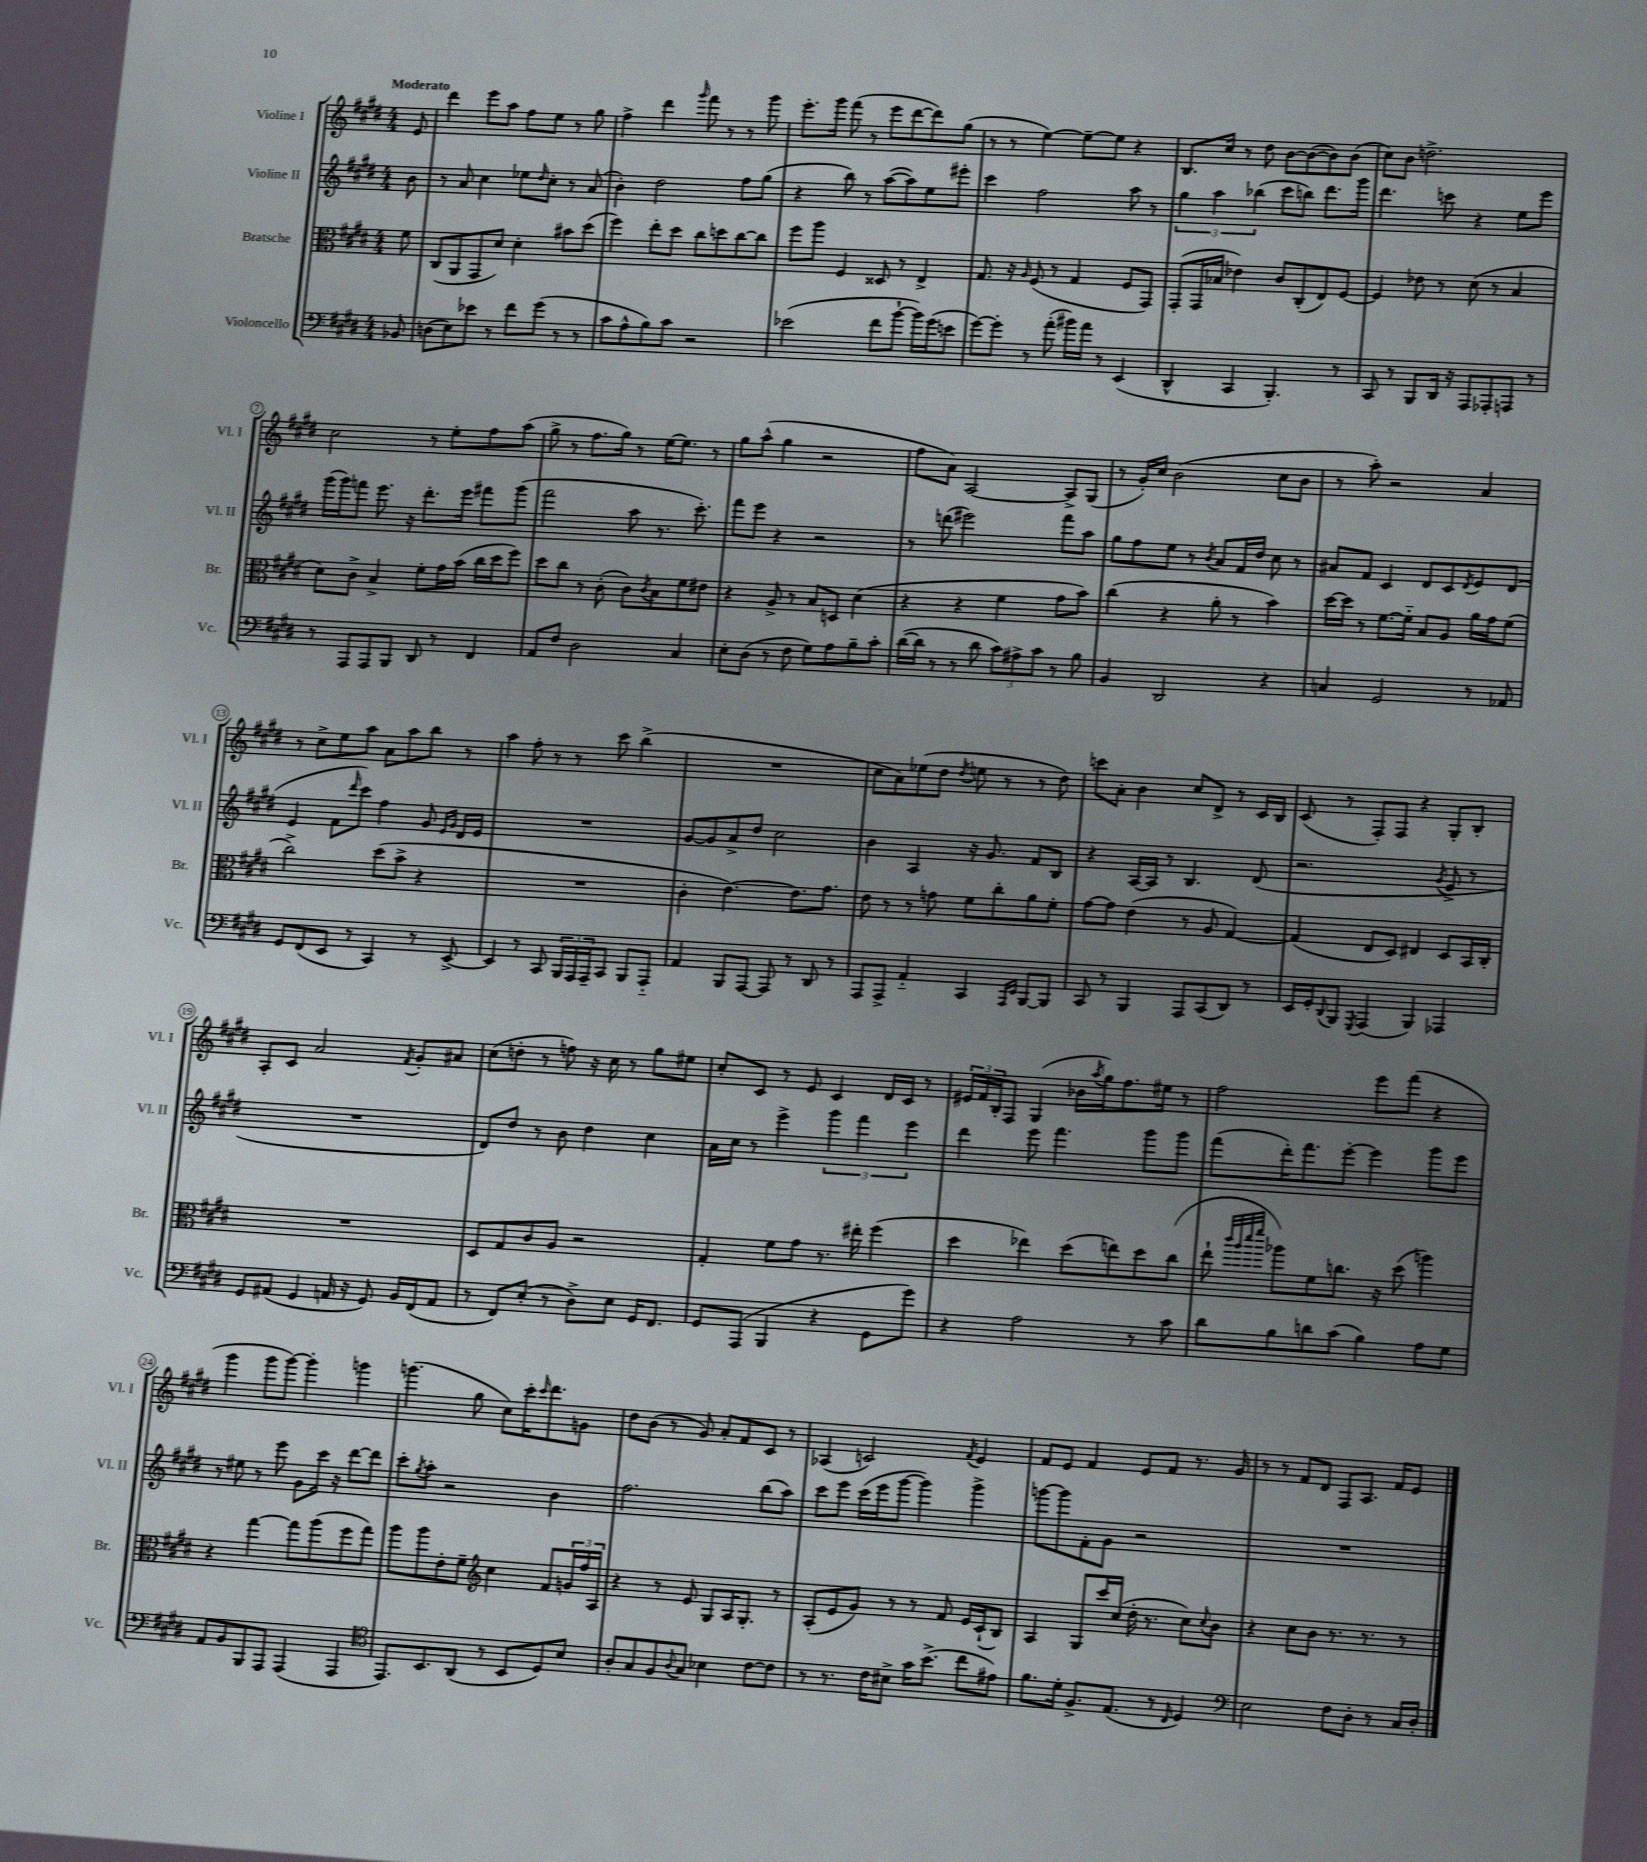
<<
\new StaffGroup <<
\new Staff = "s0" \with { instrumentName = "Violine I" shortInstrumentName = "Vl. I" } {
    \clef treble \key e \major \numericTimeSignature \time 4/4 \partial 8 \tempo "Moderato"
    e'8 |
    dis'''4 e'''8 a''8 fis''8 e''8 r8 gis''8 |
    fis''4-> dis'''4 \grace { gis'''16 } fis'''8 r8 r8 gis'''8 |
    e'''8.-. gis'''16 fis'''8( r8 e'''8 dis'''8~ dis'''8) gis''8( |
    r8 r8 e''4~) e''8~-- e''8 r4 |
    b8. cis''16 r8 dis''8 b'8~ b'8~( b'8) b'8( |
    cis''8) b'8 d''2.-> |
    cis''2 r8 e''8-. fis''8 a''8( |
    gis''8-> r8 fis''8. gis''16) r8 e''16~ e''8. r8 |
    gis''8 a''8-^( gis''4 r2 |
    fis''8 a'8) a2~ a8-> gis8( |
    r8 gis'16-.) cis''16 b'2( cis''8 b'8 |
    r8 a''8-.) r2 a'4 |
    r8 cis''8-> e''8 a''8 a'8 a''8 b''8 r8 |
    a''4 fis''8-. r8 r8 cis'''8 b''4->( |
    R1 |
    cis''8 a'8) ees''8( dis''8 \acciaccatura { dis''8 } e''8 r8 r8 dis''8) |
    c'''8 a'8-. b'4 cis''8 dis'8-> r8 cis'16 b16 |
    cis'8( r8 fis8-.) fis8 r4 gis8-. b8-. |
    a8-. cis'8 a'2 \acciaccatura { fis'8 } gis'8-. ais'8 |
    cis''8( d''8-. r8 f''8) r16 cis''16 r8 gis''8 eis''8 |
    cis''8-. cis'8 r8 e'8 cis'4 dis'16 cis'16 r8 |
    \tuplet 3/2 { eis'16 fis'16 b16-. } fis8 gis4( bes'16 \acciaccatura { a''8 } gis''16) fis''8. eis''16 r8 |
    fis''2 e'''8 fis'''8( r4 |
    gis'''4 gis'''8 gis'''8~) gis'''4-. g'''4 |
    g'''4.( gis''8 cis''8) cis'''16-. \grace { cis'''16 } dis'''8. g'8 |
    dis''8 b'8( r8 gis'8) a'8-. fis'8 cis'8 r8 |
    aes4( c'2) \acciaccatura { fis'8 } e'4 |
    fis'8 e'8 fis'4 e'8 fis'8 r8. gis'16 |
    r8 r8 fis'8 dis'8 fis8 a8. fis'16 e'8 \bar "|." |
}
\new Staff = "s1" \with { instrumentName = "Violine II" shortInstrumentName = "Vl. II" } {
    \clef treble \key e \major \numericTimeSignature \time 4/4 \partial 8
    b'8 |
    r8 a'8 cis''4 ees''8 \grace { dis''16 } cis''8-. r8 a'8( |
    b'4-.) dis''2 fis''8 gis''8( |
    r4 b''8) r8 a''8~( a''8) e''8 eis'''8-. |
    cis'''4 fis''2 a''8 r8 |
    \tuplet 3/2 { gis''4 a''4 bes''4( } cis'''8 b''8) dis'''8. gis'''16 |
    dis'''4. c'''8 r4 e''8 e'''8 |
    gis'''16( gis'''16) f'''8 e'''8. r16 dis'''8.-. e'''16 fis'''8 gis'''8( |
    fis'''2 a''8 r8. cis'''8.-.) |
    fis'''8 e'''8 r4 r2 |
    r8 d'''8( eis'''2) fis'''8 a''8 |
    gis''8 fis''8 e''8 r8 \acciaccatura { b'8 } a'8 fis'16 dis''16 cis''8 r8 |
    ais'8 fis'8 cis'4 dis'8 cis'8 \acciaccatura { dis'8 } e'8 dis'8( |
    e'4 fis'8 \grace { dis'''16 } cis'''8) fis''4 gis'8 \grace { e'16 gis'16 } dis'16 e'16 |
    R1 |
    gis'8~ gis'8 a'8-> dis''8 cis''2 |
    b'4 a4 r16 gis'8. fis'8 b8 |
    r4 a16~ a16 r8 b4. dis'8( |
    r2. \acciaccatura { gis'8 } e'8-> r8 |
    R1 |
    dis'8) dis''8 r8 b'8 dis''4 cis''4 |
    a'16 cis''16 r8 e'''4-> \tuplet 3/2 { gis'''4 fis'''4 e'''4 } |
    dis'''4 e'''8 fis'''4. gis'''8 gis'''8 |
    fis'''8( dis'''16-.) fis'''8. e'''8~-. e'''4 gis'''8 e'''8 |
    r8 eis''8 r8 e'''8 gis'8 cis'''16 r16 dis'''8~ dis'''8 |
    cis'''8-. \acciaccatura { gis''8 } a''8-. r2 b'4 |
    fis''2. b''8( a''8) |
    cis'''8 e'''8 cis'''16( e'''16 gis'''8~ gis'''4) gis'''4-> |
    g'''8~ g'''8 fis'8-. gis'8 r2 |
    R1 \bar "|." |
}
\new Staff = "s2" \with { instrumentName = "Bratsche" shortInstrumentName = "Br." } {
    \clef alto \key e \major \numericTimeSignature \time 4/4 \partial 8
    fis'8 |
    cis8( a,8 gis,8 dis'8) dis'4-. bis'8 dis''8( |
    fis''4) e''8-. dis''8 cis''8 d''8 cis''8~ cis''8 |
    fis''8 a''8 fis4 disis8 r8 e4-> |
    gis8. r16 \grace { a16 } fis8( r8 gis4 fis8 gis,8) |
    gis,8-.( gis,16 bes16 ees'4) cis'8 cis8-.( e8) fis8~ |
    fis4 ees'8 r8 dis'8( r8 b4 |
    dis'8) cis'8-> b4-> fis'8-. gis'16 b'16( cis''16 dis''16 fis''8) |
    dis''8 cis''8 r8 cis'8-.( cis'8) \acciaccatura { cis'8 } b8 fis'8 eis'8 |
    r4 a8-> r8 b8 d8 dis'4( |
    r4 r4 fis'4 gis'8 b'8) |
    cis''4( r4 a'8-. r8 b'4) |
    dis''16~ dis''16 r8 fis'8.~ fis'16-_ b8 a8 a'16 gis'16 fis'8( |
    cis''2->) dis''8( b'8-> r4 |
    R1 |
    cis'4-. e'4.~) e'8. gis'8. |
    e'8 r8 r8 g'8 fis'8 cis''8-. a'8 fis'8-. |
    gis'8~ gis'8 e'4( r8 a8 gis4~) |
    gis4( e8 dis8) eis4 dis8 b,16 cis16-. |
    R1 |
    dis8 gis8 cis'8 a8 r2 |
    gis4-. fis'8 gis'8 r8. eis''16-. fis''4( |
    dis''4 ees''4) dis''8( e''8) dis''8 cis''8( |
    e''8-! \grace { cis'''32 a''32 dis'''32 fis'''32 } aes''8) fis'8 c''8. r16 dis''8( a''4) |
    r4 gis''4~ gis''8 a''8( fis''8 gis''8) |
    a''8 a''8 e'8-. fis'8-- \clef treble cis''4 fis'8 \tuplet 3/2 { g'16 fis''16 a16 } |
    r4 r8 e'8 gis8 a16 gis8.-. r8 |
    a8-.( e'8 gis'8) r8 r8 fis'8 e'16 cis'16-!( b8) |
    a4 gis8 cis'''16 cis''16( dis''16-. r8. cis''8) \appoggiatura { cis''8 } b'8 |
    r4 cis''8 b'8 r8. r8. r8 \bar "|." |
}
\new Staff = "s3" \with { instrumentName = "Violoncello" shortInstrumentName = "Vc." } {
    \clef bass \key e \major \numericTimeSignature \time 4/4 \partial 8
    bes,8 |
    d8( e8) ees'8 r8 fis'8 gis'8( r8 r8 |
    cis'8 a8-^ b8) cis'8 r2 |
    ees'2( fis'8 b'8~-! b'16) gis'16( e'8 |
    gis'8~) gis'8-. r8 a'8-.( bis'16) a'16 r8 e,4( |
    dis,4-^ cis,4 b,,4.-.) r8 |
    cis,8 r8 b,,8 dis,16 r16 a,,8 aes,,8-. a,,8 r8 |
    r8 a,,8 a,,8 b,,8 dis,8 r8 fis,4 |
    a,8 fis8 dis2 cis4 |
    e8-. dis8( r8 fis8 gis8) a8 b8-- cis'8-. |
    dis'16~( dis'16 r8 r8 dis'8 \tuplet 3/2 { cis'8) ais8-> cis'8 } r8 b8 |
    b,4 dis,2 r4 |
    c4 gis,2 r8 aes,8 |
    gis,8 fis,8( e,8 r8 cis,4) r8 e,8~-> |
    e,4 r8 cis,8 \tuplet 3/2 { b,,16 a,,16 a,,16-- } cis,8 b,,8 a,,8-_ |
    a,4 b,,8 a,,8~ a,,8 r8 dis,8 r8 |
    a,,8 a,,8-> a,4-_ cis,4 \grace { a,,16 e,16 } b,,8~ b,,8 |
    cis,8 r8 b,,4 a,,8 cis,8( dis,8) r8 |
    e,16 gis,16-. \appoggiatura { dis,8 } b,,8 \acciaccatura { gis,,8 } a,,4( b,,4) aes,,4 |
    gis,8 ais,8( gis,4 a,16 r16 gis,8) b,16 fis,16( a,8 |
    r8 fis,8) e8-.( r8 dis8->) e8 gis,16 fis,8. |
    gis,8 a,,8( b,,4 r4 gis,8 gis'8) |
    r4 a2 r8 cis'8 |
    dis'8 b8 d'8 cis'8( b4) a8 gis8 |
    a,8 b,8 b,,8 a,,8 a,,4( a,,4 |
    \clef tenor e,8.) b,8. a,8( r8 b,8 dis8) b8 |
    a8-. gis8 fis8 \appoggiatura { a8 } gis8 bes4 cis'8~ cis'8 |
    r8 r8. cis'16 bis8-> gis'16 b'8.->( cis''8 eis'8) |
    fis'8. dis'16-. fis8.-> e8.( r8 \grace { cis16 } dis4) |
    \clef bass e2 fis8 dis8-. r8 cis16 dis16-. \bar "|." |
}
>>
>>
\layout { \context { \Score \override BarNumber.stencil = #(make-stencil-circler 0.1 0.3 ly:text-interface::print) } }
